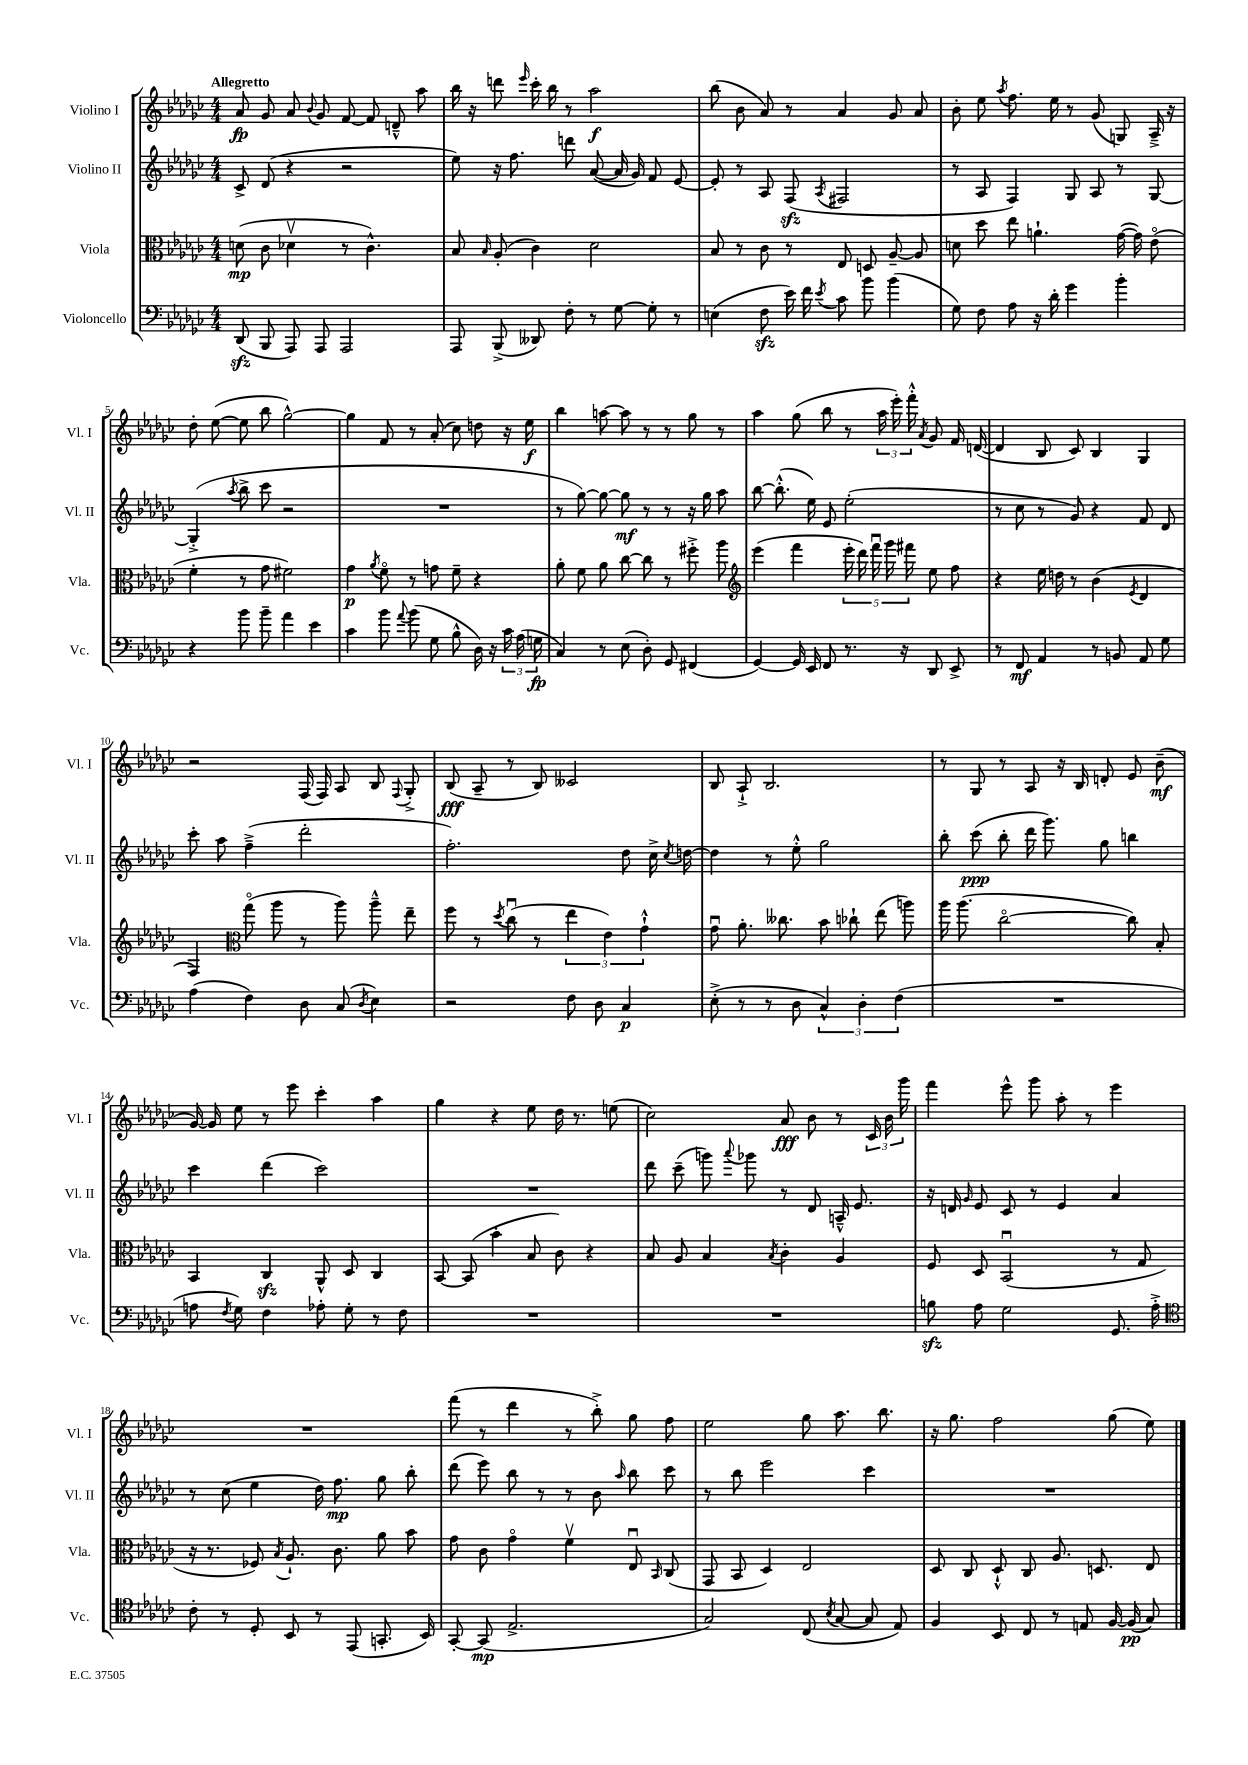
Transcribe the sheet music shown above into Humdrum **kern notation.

**kern	**kern	**kern	**kern
*staff4	*staff3	*staff2	*staff1
*clefF4	*clefC3	*clefG2	*clefG2
*k[b-e-a-d-g-c-]	*k[b-e-a-d-g-c-]	*k[b-e-a-d-g-c-]	*k[b-e-a-d-g-c-]
*M4/4	*M4/4	*M4/4	*M4/4
(8DD-/	(8d\	8c-^/	8a-/
8BBB-/	8c-\	(8d-/	8g-/
8AAA-/)	4d-v\	4r	8a-/
.	.	.	8qqb-/
8AAA-/	.	.	8g-/
2AAA-/	8r	2r	[8f/
.	4.c-^^\)	.	8f/]
.	.	.	8d~^^/
.	.	.	8aa-\
=	=	=	=
8AAA-/	8B-/	8ee-\)	16bb-\
.	.	.	16r
.	16qqB-/	.	.
(8BBB-^/	(8A-'/	16r	8ddd\
.	.	8.ff\	.
.	.	.	16qqeee-/
8DD--/)	4c-\)	.	16ccc-'\
.	.	.	16bb-\
8F'\	.	8ddd\	8r
8r	2d-\	([8a-/	2aa-\
[8G-\	.	16a-/]	.
.	.	16g-/)	.
8G-'\]	.	8f/	.
8r	.	[8e-/	.
=	=	=	=
(4E\	8B-/	8e-'/]	(8bb-\
.	8r	8r	8b-\
8F\	8c-\	8A-/	8a-/)
16e-\)	8r	(8F/	8r
16f\	.	.	.
8qe-/	.	8qA-/	.
8c-\	8E-/	2F#/	4a-/
8b-\	8D/	.	.
(4b-\	[8A-~/	.	8g-/
.	8A-/]	.	8a-/
=	=	=	=
8G-\)	8d\	8r	8b-'\
8F\	8dd-\	8A-/	8ee-\
.	.	.	8qaa-/
8A-\	8ee-\	4F/)	8.ff\
16r	4.a`\	.	.
16d-'\	.	.	16ee-\
4g-\	.	8G-/	8r
.	.	8A-/	(8g-/
4b-'\	([16g-\	8r	8G/)
.	16g-\])	.	.
.	(8e-o\	[8G-/	16A-~^/
.	.	.	16r
=	=	=	=
4r	4f'\	(4G-'^/]	8dd-'\
.	.	.	([8ee-\
.	.	8qaa-/	.
8b-\	8r	8bb-^\	8ee-\]
8b-~\	8g-\	8ccc-\	8bb-\
4a-\	2f#\)	2r	[2gg-^^\)
4e-\	.	.	.
=	=	=	=
4c-\	4g-\	1r	4gg-\]
.	8qa-/	.	.
8b-\	8fo\	.	8f/
8qqa-/	.	.	.
(8b-\	8r	.	8r
8G-\	8g\	.	(8a-'/
8B-^^\	8f~\	.	8cc-\)
16D-\)	4r	.	8dd\
16r	.	.	.
24c-\	.	.	16r
(24A-\	.	.	.
.	.	.	16ee-\
24G\	.	.	.
=	=	=	=
4C-/)	8a-'\	8r	4bb-\
.	8f\	[8gg-\)	.
8r	8a-\	8gg-\_	[8aa\
(8E-\	[8cc-\	8gg-\]	8aa\]
8D-'\)	8cc-\]	8r	8r
8GG-/	8r	8r	8r
(4FF#/	8ff#'^\	16r	8gg-\
.	.	16gg-\	.
.	8aa-\	8aa-\	8r
=	=	=	=
*	*clefG2	*	*
[4GG-/)	(4eee-\	[8bb-\	4aa-\
.	.	(8.bb-'^^\]	.
16GG-/]	4fff\	.	(8gg-\
16EE-/	.	16ee-\)	.
8FF/	.	8e-/	8bb-\
8.r	20eee-'\	(2ee-'\	8r
.	20ddd-\)	.	.
.	20fffu\	.	.
.	.	.	24aa-\
.	20ggg-\	.	.
.	.	.	24eee-'\)
16r	.	.	.
.	20fff#\	.	.
.	.	.	24fff'^^\
.	.	.	8qa-/
8DD-/	8ee-\	.	8g-/
8EE-^/	8ff\	.	16f/
.	.	.	([16d/
=	=	=	=
8r	4r	8r	4d/]
8FF/	.	8cc-\	.
4AA-/	16ee-\	8r	8B-/
.	16dd\	.	.
.	8r	8g-/)	8c-/)
8r	(4b-\	4r	4B-/
8BB/	.	.	.
.	8qe-/	.	.
8AA-/	4d-/	8f/	4G-/
8G-\	.	8d-/	.
=	=	=	=
(4A-\	4F/)	8ccc-'\	2r
.	.	8aa-\	.
*	*clefC3	*	*
4F\)	(8gg-o\	(4ff~^\	.
.	8aa-\	.	.
8D-\	8r	2ddd-'\	(16F/
.	.	.	16F/)
(8C-/	8aa-\)	.	8A-/
8qD-/	.	.	.
4E-\)	8aa-~^^\	.	8B-/
.	.	.	8qqF/
.	8ee-~\	.	8G-'^/
=	=	=	=
2r	8ff\	2.ff'\)	(8B-/
.	8r	.	8A-~/
.	8qdd-/	.	.
.	(8cc-u\	.	8r
.	8r	.	8B-/)
8F\	6ee-\	.	2c--/
8D-\	.	.	.
.	6e-\)	.	.
4C-/	.	8dd-\	.
.	6g-`^^\	.	.
.	.	16cc-^\	.
.	.	8qcc-/	.
.	.	[16dd\	.
=	=	=	=
(8E-'^\	8g-u\	4dd\]	8B-/
8r	8.a-'\	.	8A-`^/
8r	.	8r	2.B-/
.	8.cc--\	.	.
8D-\	.	8ee-'^^\	.
6C-^^/)	8b-\	2gg-\	.
.	8cc-`\	.	.
6D-'\	.	.	.
.	(8ee-\	.	.
(6F\	.	.	.
.	8aa\)	.	.
=	=	=	=
1r	16aa-\	8bb-'\	8r
.	(8.aa-\	.	.
.	.	(8ccc-\	8G-/
.	[2cc-o\	8bb-'\	8r
.	.	16ddd-\	8A-/
.	.	8.ggg-\)	.
.	.	.	16r
.	.	.	16B-/
.	.	8gg-\	8d'/
.	8cc-\])	4bb\	8e-/
.	8B-'/	.	(8b-~\
=	=	=	=
8A\	4BB-/	4ccc-\	[16g-/)
.	.	.	16g-/]
8qF/	.	.	.
8G-\)	.	.	8ee-\
4F\	4C-/	(4ddd-\	8r
.	.	.	8eee-\
8A-'\	8AA-^^/	2ccc-\)	4ccc-'\
8G-'\	8D-/	.	.
8r	4C-/	.	4aa-\
8F\	.	.	.
=	=	=	=
1r	[8BB-/	1r	4gg-\
.	(8BB-/]	.	.
.	4b-'\	.	4r
.	8B-/	.	8ee-\
.	8c-\)	.	16dd-\
.	.	.	8.r
.	4r	.	.
.	.	.	(8ee\
=	=	=	=
1r	8B-/	8ddd-\	2cc-\)
.	8A-/	(8ccc-~\	.
.	4B-/	8ggg\)	.
.	.	8qqaaa-/	.
.	.	8ggg-\	.
.	8qB-/	.	.
.	4c-'\	8r	8a-/
.	.	8d-/	8b-\
.	4A-/	16A~^^/	8r
.	.	8.e-/	.
.	.	.	24c-/
.	.	.	24b-\
.	.	.	24ggg-\
=	=	=	=
8B\	8F/	16r	4fff\
.	.	16d/	.
.	.	16qqg-/	.
8A-\	8D-/	8e-/	.
2G-\	(2BB-u/	8c-/	8eee-^^\
.	.	8r	8ggg-\
.	.	4e-/	8aa-'\
.	.	.	8r
8.GG-/	8r	4a-/	4eee-\
.	8G-/	.	.
16A-'^\	.	.	.
=	=	=	=
*clefC4	*	*	*
8c-'\	16r	8r	1r
.	8.r	.	.
8r	.	(8cc-\	.
8D-'/	8F-/)	4ee-\	.
.	8qB-/	.	.
8BB-/	8.A-`/	.	.
8r	.	16dd-\)	.
.	8.c-\	8.ff\	.
(8EE-/	.	.	.
8.GG'/	8a-\	8gg-\	.
.	8b-\	8bb-'\	.
16BB-/)	.	.	.
=	=	=	=
[8GG-'/	8g-\	(8ddd-\	(8fff\
(8GG-/]	8c-\	8eee-\)	8r
2.E-^/	4g-o\	8bb-\	4ddd-\
.	.	8r	.
.	4fv\	8r	8r
.	.	8b-\	8bb-'^\)
.	.	16qqaa-/	.
.	8E-u/	8bb-\	8gg-\
.	16qqBB-/	.	.
.	(8C-/	8ccc-\	8ff\
=	=	=	=
2G-/)	8GG-/	8r	2ee-\
.	8BB-/	8bb-\	.
.	4D-/)	2eee-\	.
(8C-/	2E-/	.	8gg-\
8qB-/	.	.	.
[8G-/	.	.	8.aa-\
8G-/]	.	4ccc-\	.
.	.	.	8.bb-\
8E-/)	.	.	.
=	=	=	=
4F/	8D-/	1r	16r
.	.	.	8.gg-\
.	8C-/	.	.
8BB-/	8D-`^^/	.	2ff\
8C-/	8C-/	.	.
8r	8.A-/	.	.
8E/	.	.	.
.	8.D/	.	.
[16F/	.	.	(8gg-\
(16F/]	.	.	.
8G-/)	8E-/	.	8ee-\)
==	==	==	==
*-	*-	*-	*-
